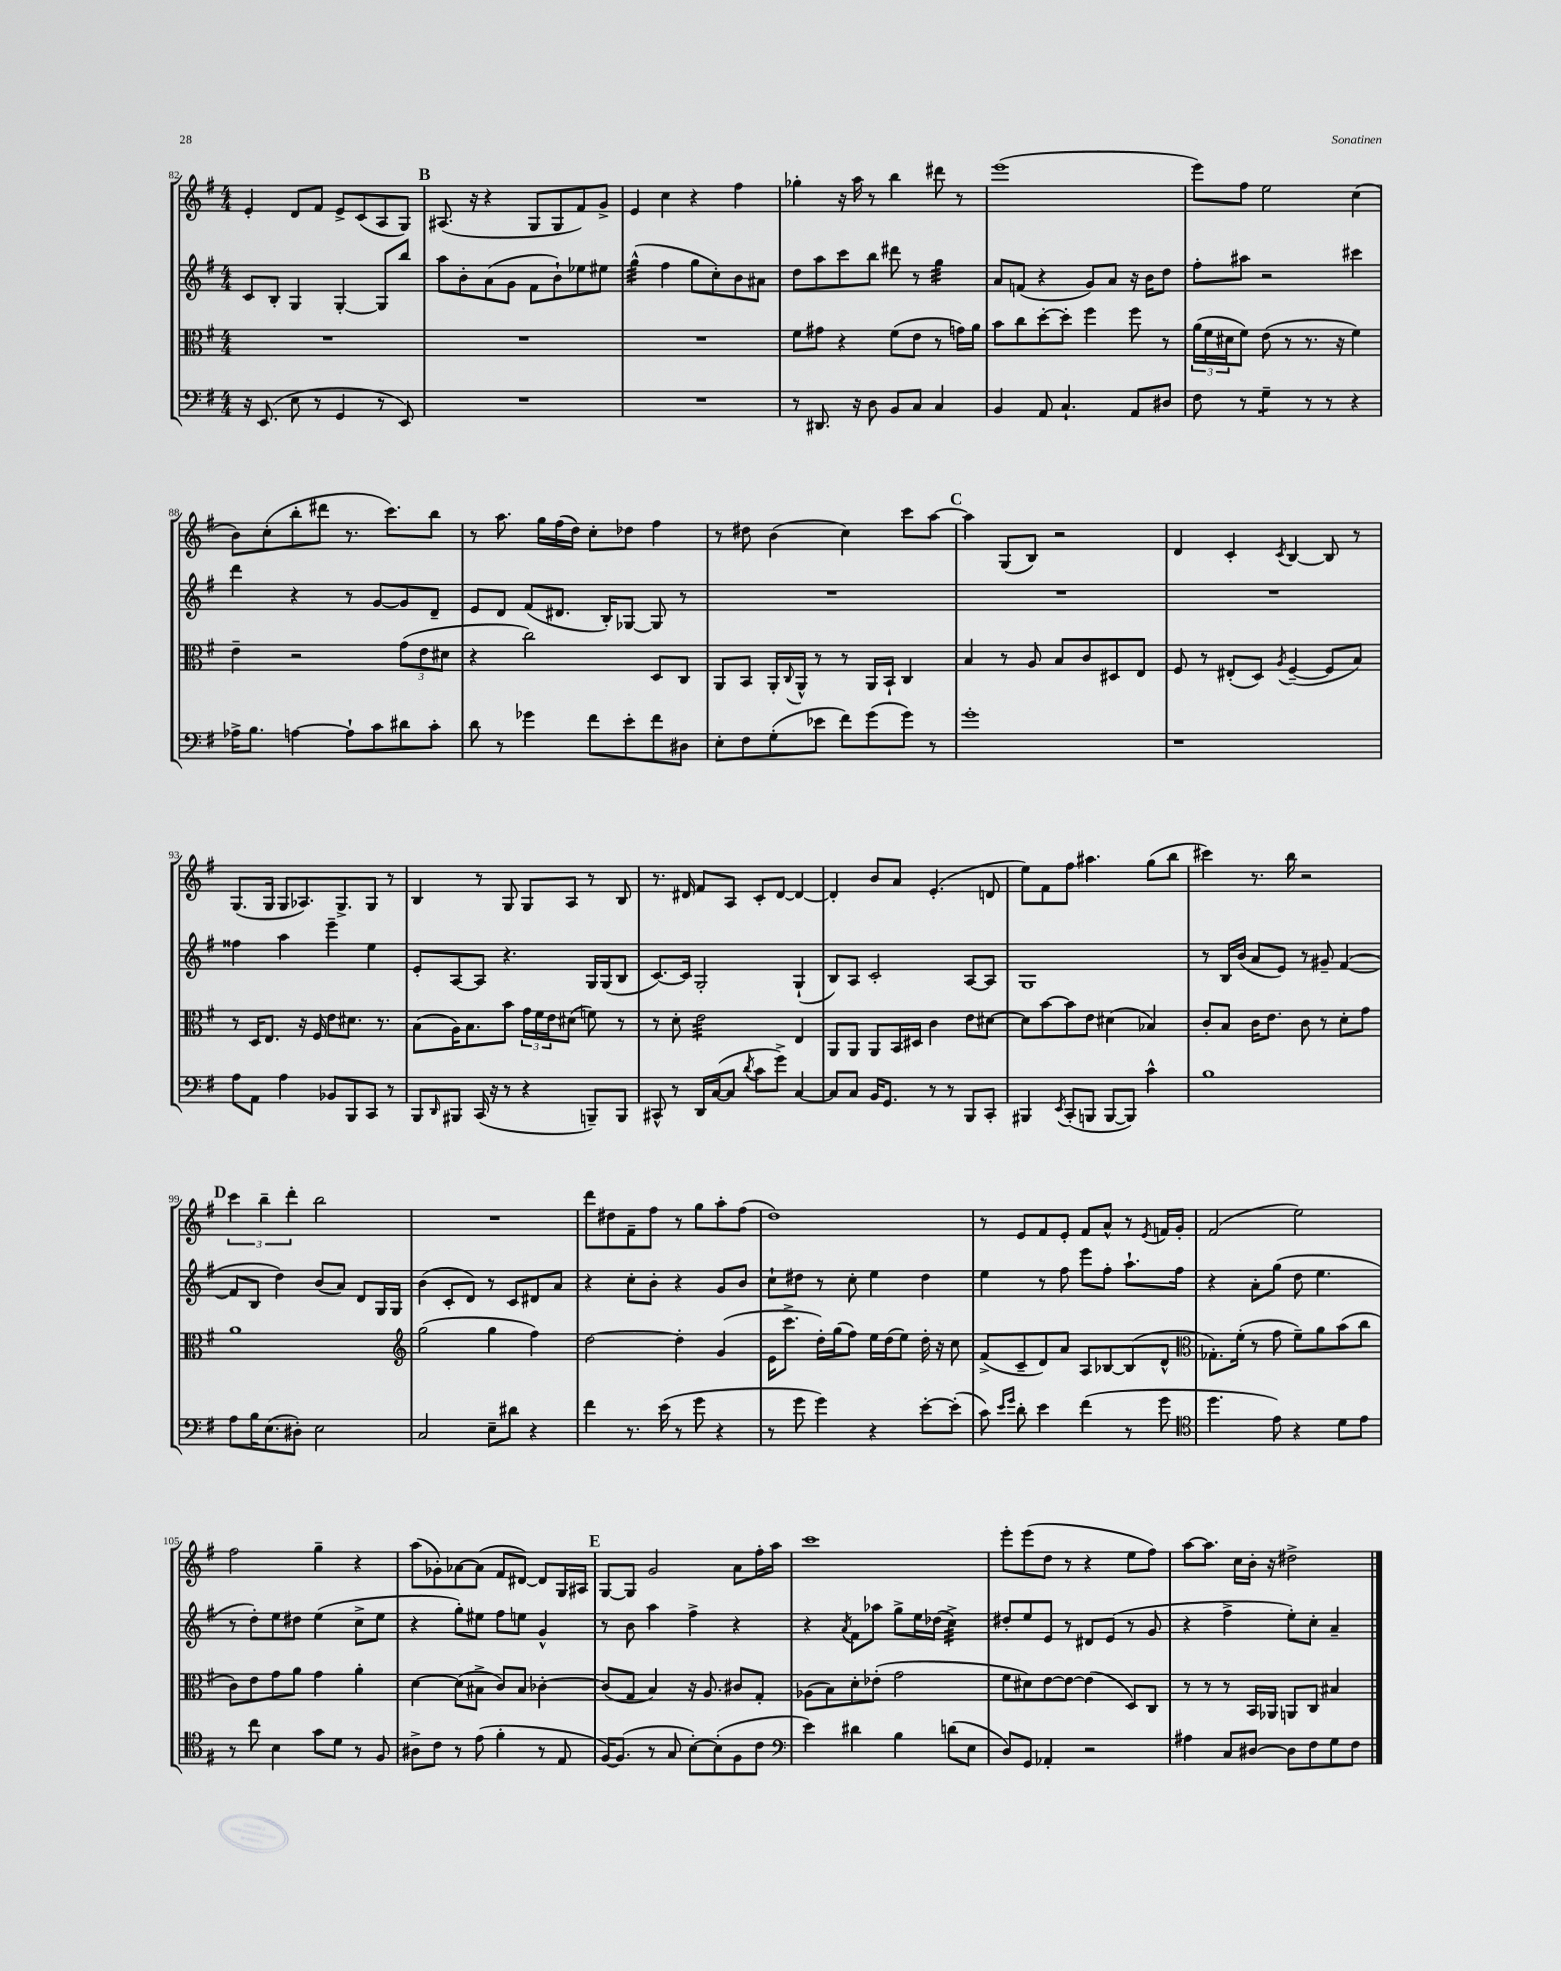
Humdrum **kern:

**kern	**kern	**kern	**kern
*staff4	*staff3	*staff2	*staff1
*clefF4	*clefC3	*clefG2	*clefG2
*k[f#]	*k[f#]	*k[f#]	*k[f#]
*M4/4	*M4/4	*M4/4	*M4/4
16r	1r	8c	4e'
(8.EE	.	.	.
.	.	8B'	.
8E	.	4G	8d
8r	.	.	8f#
4GG	.	[4G'	8e^
.	.	.	(8c
8r	.	8G]	8A
8EE)	.	8bb	8G)
=	=	=	=
1r	1r	8aa	(8.A#
.	.	8b'	.
.	.	.	16r
.	.	(8a	4r
.	.	8g	.
.	.	8f#	8G
.	.	8b`)	8G
.	.	8ee-	8f#)
.	.	8ee#	8g^
=	=	=	=
1r	1r	(4gg^^	4e
.	.	4ff#	4cc
.	.	8gg	4r
.	.	8cc')	.
.	.	8b	4ff#
.	.	8a#	.
=	=	=	=
8r	8f#	8dd	4gg-'
8.DD#	8g#	8aa	.
.	4r	8ccc	16r
16r	.	.	16aa
8D	.	8bb	8r
8BB	(8f#	8ddd#	4bb
8C	8e	8r	.
4C	8r	4gg	8ddd#
.	16g)	.	8r
.	16a	.	.
=	=	=	=
4BB	8b	8a	(1eee
.	8cc	(8f	.
8AA	[8dd'	4r	.
4.C`	8dd']	.	.
.	4ff#	8g)	.
.	.	8a	.
8AA	8ff#	16r	.
.	.	16b	.
8D#	8r	8dd	.
=	=	=	=
8F#	(24a	8ff#'	8eee)
.	24f#	.	.
.	24d#	.	.
8r	8f#)	8aa#	8ff#
4G~	(8e	2r	2ee
.	8r	.	.
8r	8.r	.	.
8r	.	.	.
.	16r	.	.
4r	4f#)	4ccc#	(4cc
=	=	=	=
16A-^	4e~	4ddd	8b)
8.B	.	.	.
.	.	.	(8cc'
[4A	2r	4r	8bb'
.	.	.	8ddd#
8A`]	.	8r	8.r
8c	.	[8g	.
.	.	.	8.ccc)
8d#	(12g	8g]	.
.	12e	.	.
8c'	.	8d~	8bb
.	12d#	.	.
=	=	=	=
8d	4r	8e	8r
8r	.	8d	8.aa
4g-	2cc)	(8f#	.
.	.	.	16gg
.	.	8.d#	(16ff#
.	.	.	16dd)
8f#	.	.	8cc'
.	.	16B')	.
8e'	.	[8G-	8dd-
8f#	8D	8G-]	4ff#
8D#	8C	8r	.
=	=	=	=
8E'	8AA	1r	8r
8F#	8BB	.	8dd#
(8G'	16AA'	.	(4b
.	8qqC	.	.
.	16AA^^	.	.
8e-	8r	.	.
8f#)	8r	.	4cc)
(8g	16AA	.	.
.	16BB`	.	.
8g)	4C	.	8ccc
8r	.	.	[8aa
=	=	=	=
1g'	4B	1r	4aa]
.	8r	.	(8G
.	8A	.	8B)
.	8B	.	2r
.	8c	.	.
.	8D#	.	.
.	8E	.	.
=	=	=	=
1r	8F#	1r	4d
.	8r	.	.
.	(8E#'	.	4c'
.	8D)	.	.
.	8qA	.	8qc
.	([4F#~	.	[4B
.	8F#]	.	8B]
.	8B)	.	8r
=	=	=	=
8A	8r	4ff##	(8.G
8AA	16D	.	.
.	8.E	.	16G
4A	.	4aa	8G
.	16r	.	8.A-)
.	16F#	.	.
8BB-	8e	4eee~	.
.	.	.	8.G^
8BBB	8.d#	.	.
8CC	.	4ee	8G
.	8.r	.	.
8r	.	.	8r
=	=	=	=
8BBB	(8B	8e'	4B
16qqDD	.	.	.
8BBB#	16A)	[8A	.
.	8.B	.	.
(16CC	.	8A]	8r
16r	.	.	.
8r	8b	4.r	8G
4r	24g	.	8G
.	24f#	.	.
.	24e	.	.
.	(8d#	.	8A
8BBB~)	8f)	16G	8r
.	.	(16G	.
8BBB	8r	8B	8B
=	=	=	=
8CC#^^	8r	[8.c)	8.r
8r	8d'	.	.
.	.	16c]	16d#
16DD	2e	2G'	8f#
([16C	.	.	.
8C]	.	.	8A
8qd	.	.	.
8c	.	.	8c'
8g^)	.	.	[8d#
[4C	4E	(4G`	4d#_
=	=	=	=
8C]	8AA	8B)	4d#']
8C	8AA	8A	.
16BB	8AA	2c'	8b
8.GG	.	.	.
.	16BB	.	8a
.	16D#	.	.
8r	4c	.	(4.e'
8r	.	.	.
8BBB	8e	[8A	.
8CC'	[8d#	8A]	8d
=	=	=	=
4BBB#	8d#]	1G	8ee)
.	[8b	.	8f#
8qEE	.	.	.
(8CC'	8b]	.	8ff#
8BBB	8e	.	4.aa#
[8BBB	(4d#	.	.
8BBB])	.	.	.
4c^^	4B-)	.	(8gg
.	.	.	8bb
=	=	=	=
1B	8c'	8r	4ccc#)
.	8B	16B	.
.	.	(16b	.
.	16c	8a	8.r
.	8.e	.	.
.	.	8e)	.
.	.	.	16bb
.	8c	8r	2r
.	8r	8g#~	.
.	8d'	([4f#	.
.	8g	.	.
=	=	=	=
8A	1a	8f#]	6ccc
16B	.	8B	.
.	.	.	6bb~
(8.E	.	.	.
.	.	4dd)	.
.	.	.	6ddd'
8D#')	.	.	.
2E	.	(8b	2bb
.	.	8a)	.
.	.	8d	.
.	.	16G	.
.	.	16G	.
=	=	=	=
*	*clefG2	*	*
2C	(2gg	(4b	1r
.	.	8c'	.
.	.	8d)	.
8E~	4gg	8r	.
8d#	.	8c	.
4r	4ff#)	8d#	.
.	.	8a	.
=	=	=	=
4f#	[2dd	4r	8ddd
.	.	.	8dd#
8.r	.	8cc'	8f#~
.	.	8b'	8ff#
(16e	.	.	.
8r	4dd']	4r	8r
8g	.	.	8gg
4r	(4g	8g	8aa'
.	.	8b	(8ff#
=	=	=	=
8r	16e	8cc`	1dd)
.	8.ccc^	.	.
8g	.	8dd#	.
4g)	16dd')	8r	.
.	(16gg	.	.
.	8ff#)	8cc'	.
4r	16ee	4ee	.
.	(16dd	.	.
.	8ee)	.	.
[8e'	16dd'	4dd#	.
.	16r	.	.
(8e']	8cc	.	.
=	=	=	=
8c)	(8f#^	4ee	8r
16qqe	.	.	.
16qqg	.	.	.
8d'	8c~	.	8e
4e	8d)	8r	8f#
.	8a	8ff#	8e'
(4f#	8A	8eee	8f#
.	[8B-	8ff#'	8a^^
8r	(8B-]	8.aa`	8r
.	.	.	8qe
8g	8d^^	.	16f
.	.	16ff#	16g'
=	=	=	=
*clefC4	*clefC3	*	*
4.dd	8.G-')	4r	(2f#
.	(16f#'	.	.
.	8r	8a'	.
8e)	8g	(8gg	.
4r	8f#~)	8dd	2ee)
.	8a	4.ee	.
8d	(8b	.	.
8e	8cc	.	.
=	=	=	=
8r	8c)	8r	2ff#
8cc	8e	8dd')	.
4B	8g	8ee	.
.	8a	8dd#	.
8g	4g	(4ee	4gg~
8d	.	.	.
8r	4a'	8cc^	4r
8F#	.	8ee	.
=	=	=	=
8A#^	[4d	4r	(8aa
8c	.	.	8g-')
8r	(8d]	8gg')	[8a-
(8e	8B#^	8ee#	(8a-]
4f#'	8c)	8ff#	8f#
.	8B#	8ee	[8d#)
8r	[4c-'	4g^^	8d#]
8E	.	.	16G
.	.	.	16A#
=	=	=	=
[16F#)	(8c-]	8r	[8G
(8.F#]	.	.	.
.	8G	8b	8G]
8r	4B)	4aa	2g
8G	.	.	.
[8B')	16r	4ff#^	.
.	8.A	.	.
(8B']	.	.	.
8F#	8c#	4r	8a
8c	8G'	.	16ff#'
.	.	.	16aa
=	=	=	=
*clefF4	*	*	*
4e)	(8A-	4r	1ccc
.	8B)	.	.
.	.	8qa	.
4d#	8d'	8f#	.
.	(8e-'	8aa-	.
4B	2g	8gg^	.
.	.	16ee	.
.	.	(16dd-	.
(8d	.	4cc^)	.
8E	.	.	.
=	=	=	=
8D)	8f#	8dd#'	8eee'
8GG	8d#)	8ee	(8eee
4AA-'	[8e	8e	8dd
.	8e_	8r	8r
2r	(4e]	8d#	4r
.	.	(8e	.
.	8D)	8r	8ee
.	8C	8g	8ff#)
=	=	=	=
4A#	8r	4r	[8aa
.	8r	.	8.aa]
8C	8r	4ff#^	.
.	.	.	16cc
[8D#	16BB	.	16b'
.	16AA-	.	16r
8D#]	8AA	8ee')	2dd#^
8F#	8C	8cc'	.
8G	4B#	4a~	.
8F#	.	.	.
==	==	==	==
*-	*-	*-	*-
